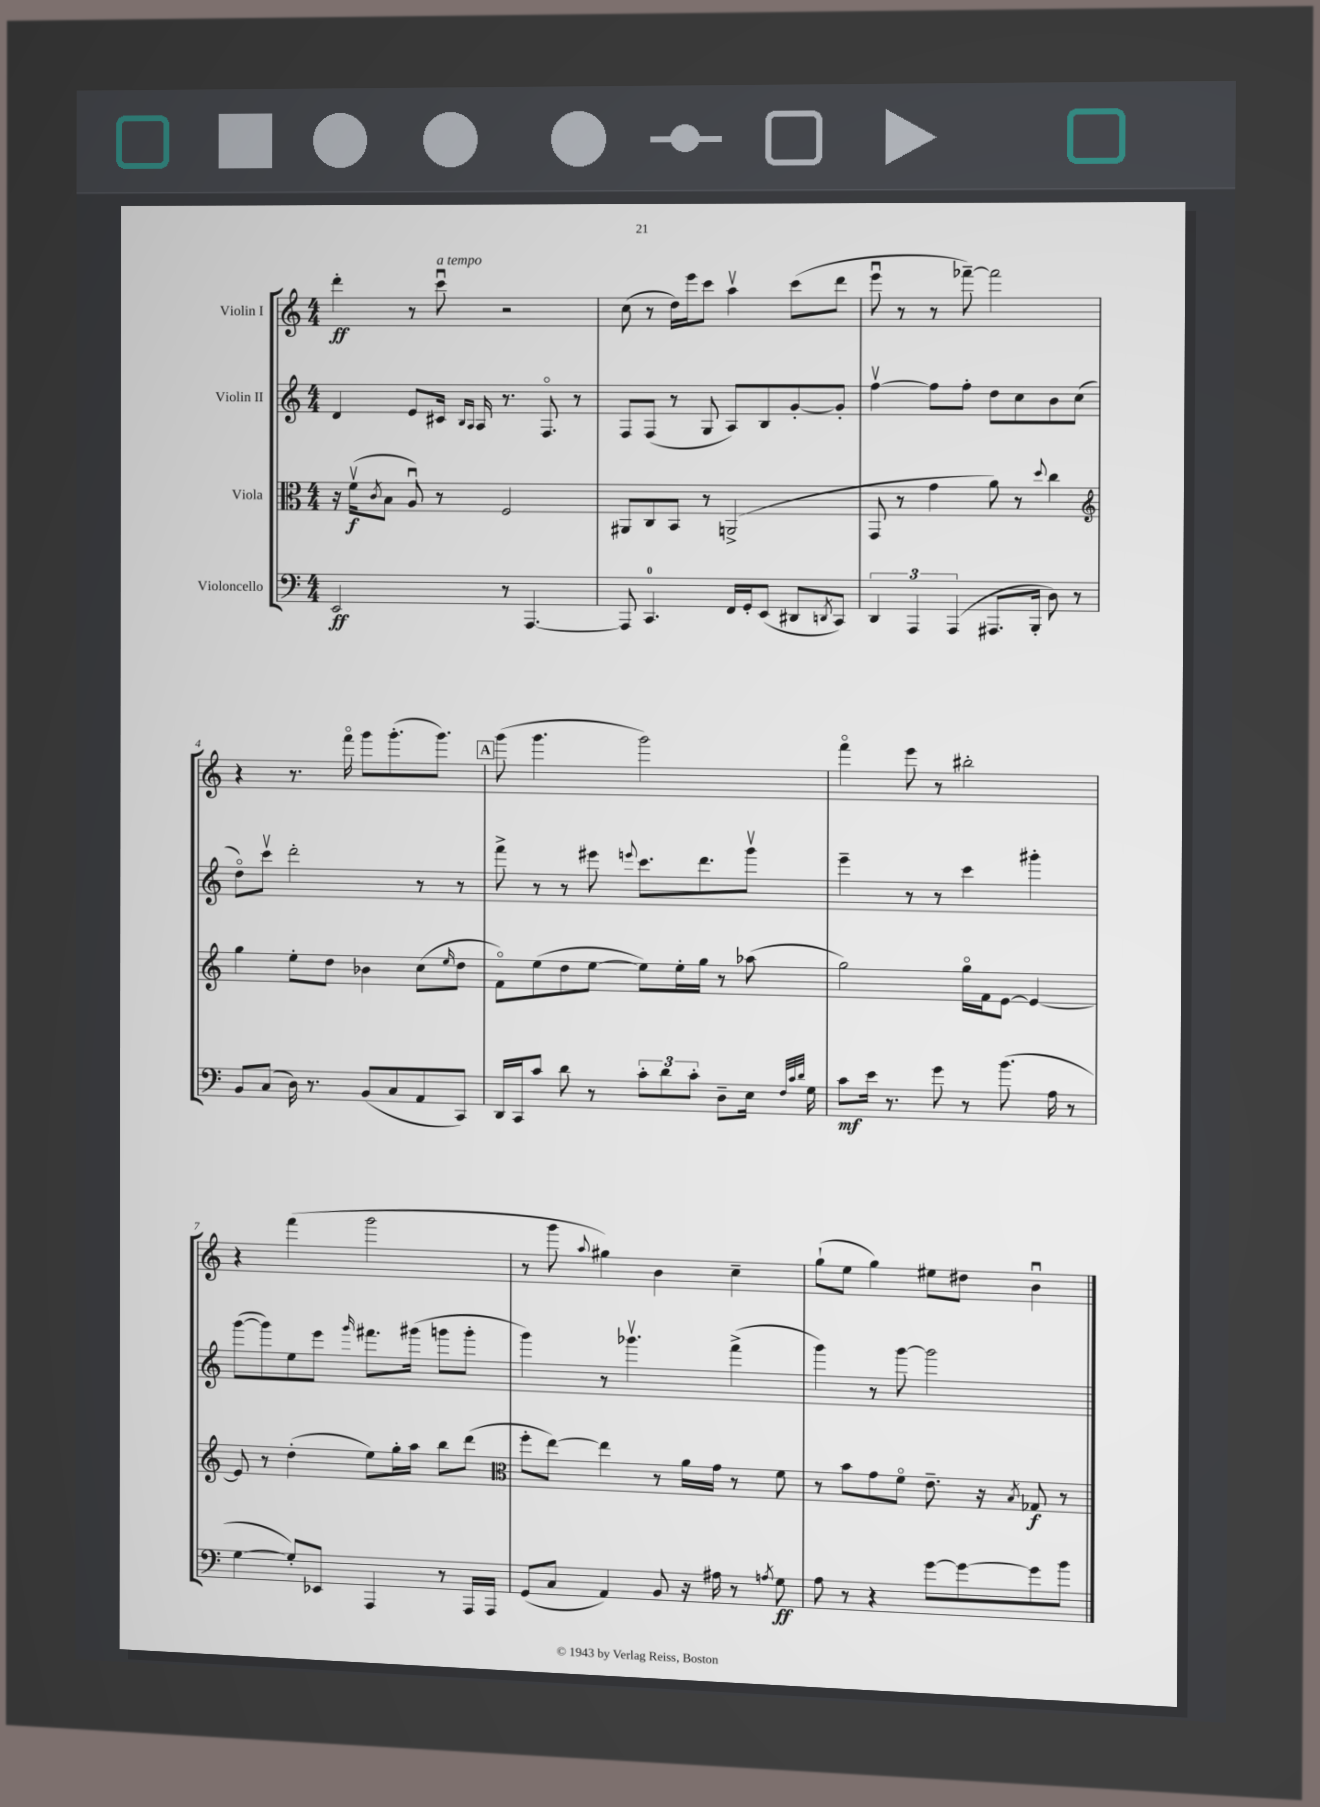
<<
\new StaffGroup <<
\new Staff = "s0" \with { instrumentName = "Violin I" } {
    \clef treble \key c \major \numericTimeSignature \time 4/4
    d'''4-.\ff r8 c'''8\downbow^\markup { \italic "a tempo" } r2 |
    c''8( r8 d''16) e'''16 c'''8 a''4\upbow c'''8( d'''8 |
    e'''8\downbow r8 r8 fes'''8~--) fes'''2 |
    r4 r8. f'''16\flageolet g'''8 g'''8.-.( g'''8.) |
    \mark \markup { \box "A" } g'''8( g'''4. g'''2) |
    f'''4\flageolet e'''8 r8 bis''2-. |
    r4 f'''4( g'''2 |
    r8 g'''8 \appoggiatura { a''8 } gis''4) b'4 c''4-- |
    g''8-!( e''8 g''4) eis''8 dis''8 b'4\downbow \bar "|." |
}
\new Staff = "s1" \with { instrumentName = "Violin II" } {
    \clef treble \key c \major \numericTimeSignature \time 4/4
    d'4 e'8 cis'16 \grace { b16 a16 } a16 r8. f8.\flageolet r8 |
    f8 f8( r8 g8 a8) b8 g'8~-. g'8-. |
    f''4~\upbow f''8 f''8-. d''8 c''8 b'8 c''8( |
    d''8\flageolet) c'''8\upbow d'''2-. r8 r8 |
    \mark \markup { \box "A" } f'''8-> r8 r8 eis'''8 \appoggiatura { e'''8 } c'''8. d'''8. g'''8\upbow |
    e'''4-- r8 r8 c'''4 gis'''4-. |
    g'''8~( g'''8) e''8 e'''8 \grace { g'''16 } fis'''8. gis'''16( g'''8 g'''8-. |
    g'''4) r8 ges'''4.\upbow f'''4->( |
    g'''4) r8 g'''8~ g'''2 \bar "|." |
}
\new Staff = "s2" \with { instrumentName = "Viola" } {
    \clef alto \key c \major \numericTimeSignature \time 4/4
    r16 f'16\upbow\f( \acciaccatura { c'8 } b8 a8\downbow) r8 f2 |
    ais,8 c8 b,8 r8 a,2->( |
    g,8 r8 g'4 a'8) r8 \appoggiatura { d''8 } c''4 |
    \clef treble g''4 e''8-. d''8 bes'4 c''8( \grace { e''16 } d''8 |
    \mark \markup { \box "A" } f'8\flageolet) e''8( d''8 e''8~ e''8) e''16-. g''16 r8 aes''8( |
    g''2) g''16\flageolet f'16 e'8~ e'4~ |
    e'8 r8 d''4-.( e''8) g''16-. a''16 b''8 d'''8( |
    \clef alto f''8-. e''8~) e''4 r8 a'16 g'16 r8 f'8 |
    r8 b'8 g'8 f'8\flageolet e'8.-- r16 \acciaccatura { b8 } ges8\f r8 \bar "|." |
}
\new Staff = "s3" \with { instrumentName = "Violoncello" } {
    \clef bass \key c \major \numericTimeSignature \time 4/4
    e,2\ff r8 a,,4.~ |
    a,,8 c,4.-0 f,16 g,16-. e,8( dis,8 \acciaccatura { d,8 } c,8) |
    \tuplet 3/2 { d,4 a,,4 a,,4( } ais,,8. b,,16-. d8) r8 |
    b,8 c8( d16) r8. b,8( c8 a,8 c,8) |
    \mark \markup { \box "A" } d,16 c,16 c'8 d'8 r8 \tuplet 3/2 { c'8-. d'8 c'8-. } d8-- e16 \grace { f32 c'32 d'32 } g16 |
    c'8\mf e'16 r8. g'8 r8 b'8.( a16 r8 |
    g4~ g8-.) ees,8 a,,4 r8 a,,16 a,,16 |
    g,8( c8 a,4) b,8 r16 ais16 r8 \acciaccatura { a8 } g8\ff |
    a8 r8 r4 g'8~ g'8~ g'8 b'8 \bar "|." |
}
>>
>>
